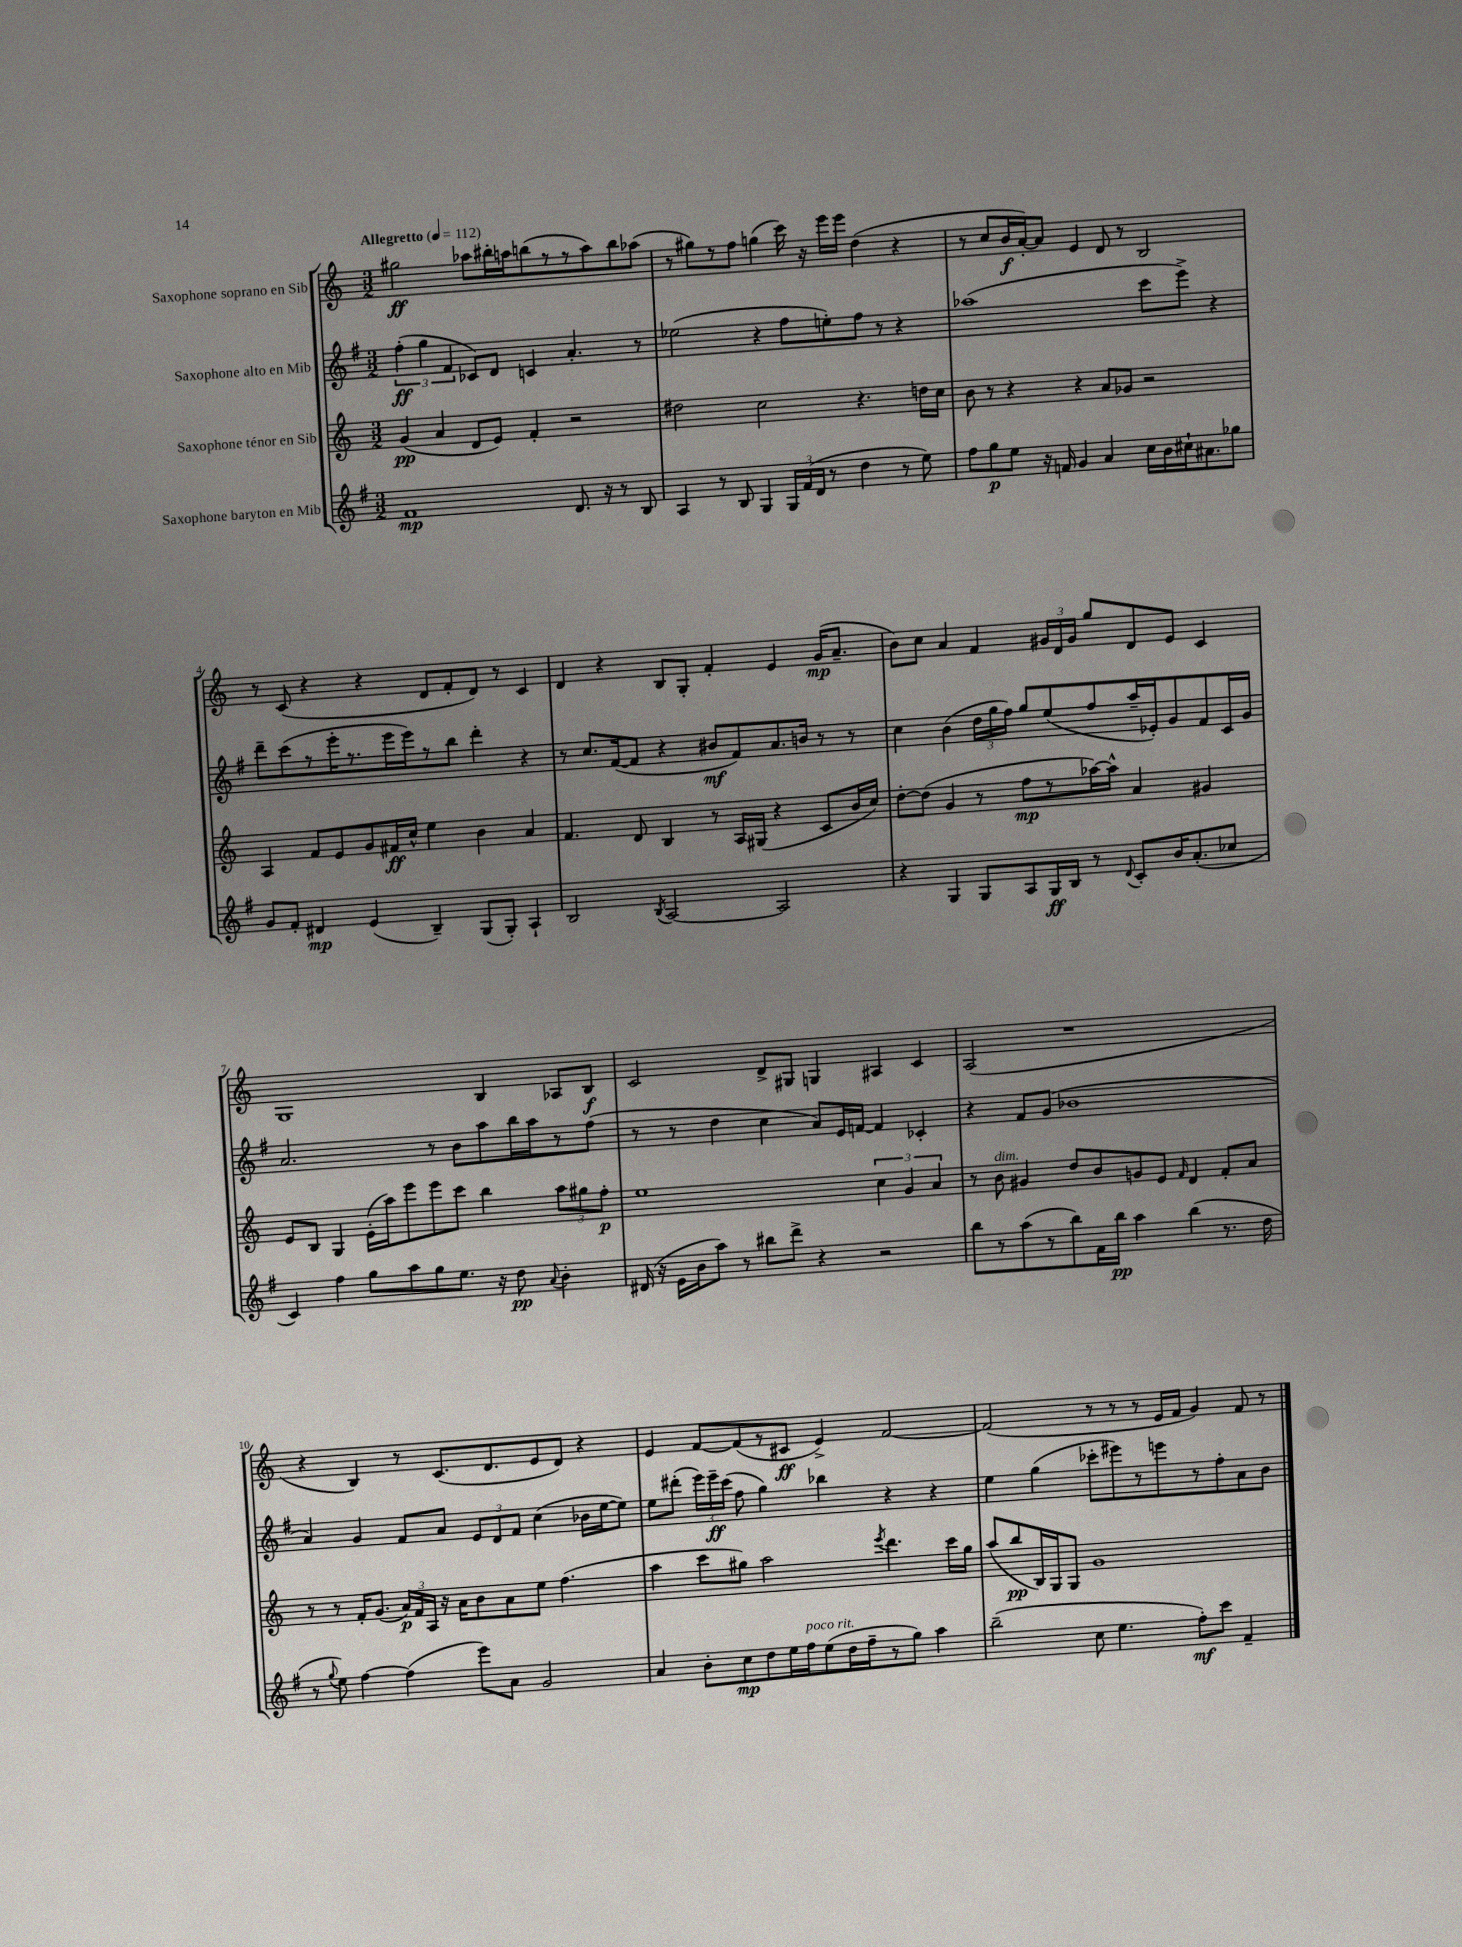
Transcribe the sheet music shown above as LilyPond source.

<<
\new StaffGroup <<
\new Staff = "s0" \with { instrumentName = "Saxophone soprano en Sib" } {
    \clef treble \key c \major \numericTimeSignature \time 3/2 \tempo "Allegretto" 4 = 112
    \autoBeamOff gis''2\ff aes''8[ bis''16-. a''16 b''8( r8 r8 a''8) b''8 aes''8]( |
    r8 gis''8[) r8 f''8] g''4( c'''16) r16 e'''16[ e'''16] d''4( r4 |
    r8 c''8[ b'16\f a'16~-.) a'8] e'4 d'8 r8 b2 |
    r8 c'8( r4 r4 d'8[ f'8-. d'8]) r8 c'4 |
    d'4 r4 b8[ g8]-. f'4-. e'4 g'16[\mp( a'8.]-- |
    b'8[) c''8] a'4 f'4 \tuplet 3/2 { gis'16[ d'16 gis'16] } g''8[ d'8 e'8] c'4 |
    g1 b4 aes8[ b8]\f |
    c'2 d'8[-> gis8] g4 ais4 c'4 |
    a2( r1 |
    r4 b4) r8 c'8.[( d'8. e'8 d'8]) r4 |
    e'4 f'8[~ f'8( r8 cis'8]\ff e'4->) f'2~ |
    f'2( r8 r8 r8 e'16[ f'16] g'4) f'8 r8 \bar "|." |
}
\new Staff = "s1" \with { instrumentName = "Saxophone alto en Mib" } {
    \clef treble \key g \major \numericTimeSignature \time 3/2
    \autoBeamOff \tuplet 3/2 { fis''4-.\ff( g''4 fis'4 } ces'8[) d'8] c'4 a'4.-. r8 |
    ees''2( r4 fis''8[ e''8-.) fis''8] r8 r4 |
    aes''1( c'''8[ e'''8]->) r4 |
    d'''8[-- c'''8( r8 e'''16-. r8. e'''16 e'''16) r8 b''8] d'''4-. r4 |
    r8 c''8.[ fis'16~( fis'8] r4 bis'8[\mf fis'8) a'8. b'16] r8 r8 |
    c''4 b'4( \tuplet 3/2 { d''16[ g''16 fis''16]) } g''8[ e''8( fis''8 a''16-- ees'16-.) g'8 fis'8 c'16 g'16] |
    a'2. r8 b'8[ a''8 b''16 a''16 r8 fis''8]( |
    r8 r8 d''4 c''4 a'8[) e'16 f'16]~ f'4 ces'4-. |
    r4 fis'8[ g'8]( bes'1 |
    a'4) g'4 fis'8[ a'8] \tuplet 3/2 { e'8[ d'8 fis'8] } c''4( bes'16[ e''16~ e''8]) |
    e''8[ dis'''8]-.( \tuplet 3/2 { e'''16[) e'''16--\ff c'''16]( } fis''8 g''4) bes''4 r4 r4 |
    e''4 g''4( ces'''8[-. eis'''8) r8 e'''8 r8 fis''8-. a'8 b'8] \bar "|." |
}
\new Staff = "s2" \with { instrumentName = "Saxophone ténor en Sib" } {
    \clef treble \key c \major \numericTimeSignature \time 3/2
    \autoBeamOff g'4\pp( a'4 d'8[ e'8]) f'4-. r2 |
    dis''2 c''2 r4. d''16[ c''16] |
    b'8 r8 r4 r4 a'8[ ges'8] r2 |
    a4 f'8[ e'8 g'8 fis'16\ff c''16]-^ e''4 b'4 a'4 |
    f'4. d'8 b4 r8 a16[ gis16]( r4 c'8[ b'16 c''16]) |
    d''8[~-. d''8]( g'4 r8 f''8[\mp r8 aes''16~) aes''16]-^ a'4 gis'4 |
    e'8[ b8] g4 e'16[-.( a''16) e'''8 e'''8 c'''8] b''4 \tuplet 3/2 { a''8[ gis''8 f''8]-.\p } |
    e''1 \tuplet 3/2 { c''4 g'4 a'4 } |
    r8 b'8^\markup { \italic "dim." } gis'4 d''8[ b'8 g'8 e'8] \grace { f'16 } d'4 f'8[-. a'8] |
    r8 r8 f'16[-. g'8.]( \tuplet 3/2 { a'16[\p) f'16 a16] } r16 a'16[ b'8 a'8 e''8] f''4.( |
    a''4 c'''8[ gis''8]) a''2 \acciaccatura { e'''8 } d'''4. c'''16[ gis''16] |
    a''8[( b''8\pp b16) g16 g8] g'1 \bar "|." |
}
\new Staff = "s3" \with { instrumentName = "Saxophone baryton en Mib" } {
    \clef treble \key g \major \numericTimeSignature \time 3/2
    \autoBeamOff fis'1\mp d'8. r16 r8 b8 |
    a4 r8 b8 g4 \tuplet 3/2 { g16[ fis'16( d'16] } r8 d''4 r8 e''8) |
    fis''8[ g''8\p e''8] r16 f'16 g'4 a'4 c''16[ b'16 cis''16-! ais'8. ges''8] |
    g'8[ fis'8]-. dis'4\mp e'4( b4--) g8[( g8]-.) a4-! |
    b2 \acciaccatura { b8 } a2~ a2 |
    r4 g4 g8[ a8 g16\ff b16] r8 \appoggiatura { d'8 } c'8[-. b'16 a'8.-.( ces''8] |
    c'4) fis''4 g''8[ a''8 g''8 e''8.] r16 d''8\pp \appoggiatura { a'8 } b'4-. |
    dis'16( r16 e'16[ b'16 a''8]) r8 bis''8[ d'''8]-> r4 r2 |
    b''8[ r8 a''8( r8 b''8) fis'16 b''16]\pp a''4 b''4( r8. d''16 |
    r8 \appoggiatura { g''8 } e''8) fis''4~ fis''4( e'''8[) a'8] g'2 |
    a'4 b'8[-. c''8\mp d''8 e''16 fis''16^\markup { \italic "poco rit." } e''8( d''16 fis''16-- r8 g''8]) a''4 |
    b''2--( c''8 e''4. fis''8[-.\mf) c'''8] fis'4-- \bar "|." |
}
>>
>>
